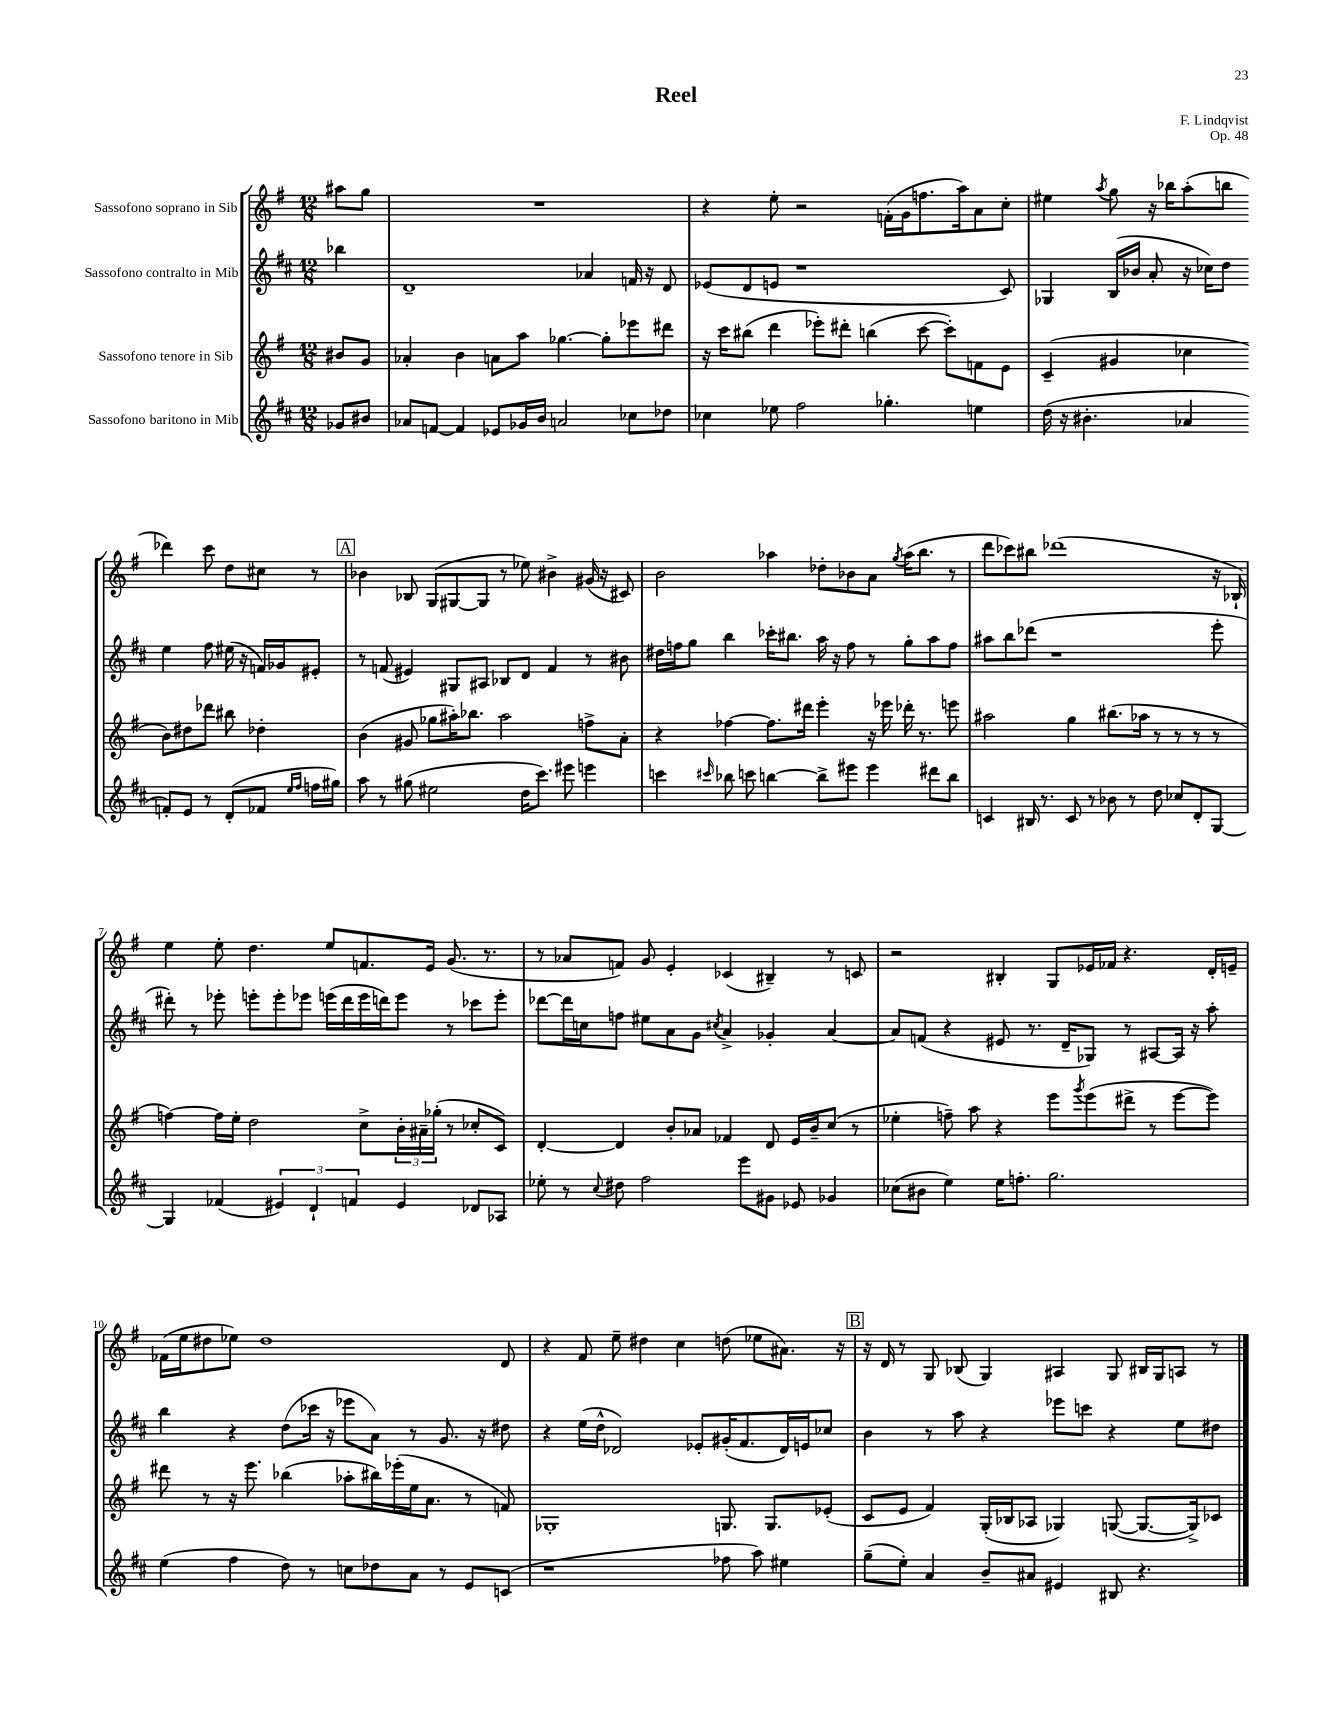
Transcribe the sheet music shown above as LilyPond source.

\header { title = "Reel" composer = "F. Lindqvist" opus = "Op. 48" }
<<
\new StaffGroup <<
\new Staff = "s0" \with { instrumentName = "Sassofono soprano in Sib" } {
    \clef treble \key g \major \numericTimeSignature \time 12/8 \partial 4
    ais''8 g''8 |
    R1. |
    r4 e''8-. r2 f'16-.( g'16 f''8. a''16) a'8 c''8-. |
    eis''4 \acciaccatura { a''8 } g''8 r16 bes''16 a''8-.( b''8 des'''4) c'''8 d''8 cis''8 r8 |
    \mark \markup { \box "A" } bes'4 bes8 g8( gis8~ gis8 r8 ees''8) bis'4-> gis'16( r16 cis'8) |
    b'2 aes''4 des''8-. bes'8 a'8 \acciaccatura { g''8 } aes''16( b''8. r8 |
    d'''8 ces'''8) bis''8 des'''1( r16 bes16-!) |
    e''4 e''8-. d''4. e''8 f'8. e'16 g'8.( r8. |
    r8 aes'8 f'8) g'8 e'4-. ces'4( bis4--) r8 c'8 |
    r2 bis4-. g8 ees'16 fes'16 r4. d'16-. e'16-- |
    fes'16( e''16 dis''8 ees''8) dis''1 d'8 |
    r4 fis'8 e''8-- dis''4 c''4 d''8( ees''8 ais'8.) r16 |
    \mark \markup { \box "B" } r16 d'16 r8 g8 bes8( g4) ais4 g8 bis16 g16 a8 r8 \bar "|." |
}
\new Staff = "s1" \with { instrumentName = "Sassofono contralto in Mib" } {
    \clef treble \key d \major \numericTimeSignature \time 12/8 \partial 4
    bes''4 |
    d'1-- aes'4 f'16 r16 d'8 |
    ees'8( d'8 e'8 r1 cis'8) |
    ges4 b16( bes'16 a'8-. r16 ces''16) d''8 e''4 fis''8 eis''16( r16 f'16) ges'16 eis'8-. |
    \mark \markup { \box "A" } r8 f'8( eis'4) gis8 ais8 bes8 d'8 f'4 r8 bis'8 |
    dis''16 f''16 g''8 b''4 ces'''16-. bis''8. a''16 r16 f''8 r8 g''8-. a''8 f''8 |
    ais''8 b''8 des'''8( r1 e'''8-. |
    dis'''8-.) r8 ees'''8-. e'''8-. e'''8-. ees'''8 e'''16( dis'''16 e'''16 d'''16) e'''8 r8 ces'''8 e'''8-. |
    des'''8~ des'''16 c''16 f''8 eis''8 a'8 g'8 \acciaccatura { cis''8 } a'4-> ges'4-. a'4~ |
    a'8 f'8( r4 eis'8 r8. d'16-- ges8) r8 ais8~ ais16 r16 a''8-. |
    b''4 r4 d''8( ces'''16 r16 ees'''8 a'8) r8 g'8. r16 dis''8 |
    r4 e''16( d''16-^ des'2) ees'8-. gis'16-.( fis'8. des'16) e'16 ces''8 |
    \mark \markup { \box "B" } b'4 r8 a''8 r4 ees'''8 c'''8 r4 e''8 dis''8 \bar "|." |
}
\new Staff = "s2" \with { instrumentName = "Sassofono tenore in Sib" } {
    \clef treble \key g \major \numericTimeSignature \time 12/8 \partial 4
    bis'8 g'8 |
    aes'4-. b'4 a'8 a''8 ges''4.~ ges''8-. ees'''8 dis'''8 |
    r16 c'''16 bis''8( d'''4 ees'''8-.) dis'''8-. b''4( c'''8~ c'''8-.) f'8 e'8 |
    c'4--( gis'4 ces''4 b'8) dis''8 des'''8 bis''8 des''4-. |
    \mark \markup { \box "A" } b'4( gis'8 ges''8 ais''16-.) bes''8. ais''2 f''8-> a'8-. |
    r4 fes''4~ fes''8. dis'''16 e'''4-. r16 ees'''16 des'''16-. r8. e'''8 |
    ais''2 g''4 bis''8.( aes''16 r8 r8 r8 r8 |
    f''4~) f''16 e''16-. d''2 c''8-> \tuplet 3/2 { b'16-. ais'16-- ges''16-.( } r8 ces''8-. c'8) |
    d'4~-. d'4 b'8-. aes'8 fes'4 d'8 e'16 b'16-- c''8( r8 |
    ees''4-. f''8--) a''8 r4 e'''8 \acciaccatura { g'''8 } e'''8( dis'''8-> r8 e'''8~ e'''8) |
    dis'''8 r8 r16 e'''8. bes''4( aes''8-. bis''16) ees'''16-.( e''16 a'8. r8 f'8) |
    ges1-. g8. g8. ees'8-.( |
    \mark \markup { \box "B" } c'8 e'8 fis'4) g16-.( bes16 aes8 ges4) g8~( g8.~ g16->) ces'8 \bar "|." |
}
\new Staff = "s3" \with { instrumentName = "Sassofono baritono in Mib" } {
    \clef treble \key d \major \numericTimeSignature \time 12/8 \partial 4
    ges'8 bis'8 |
    aes'8 f'8~ f'4 ees'8 ges'16 b'16 a'2 ces''8 des''8 |
    ces''4 ees''8 fis''2 ges''4.-. e''4 |
    d''16( r16 bis'4.-. aes'4 f'8-.) e'8 r8 d'8-.( fes'8 \grace { e''16 fis''16 } f''16 gis''16) |
    \mark \markup { \box "A" } a''8 r8 gis''8( eis''2 d''16 cis'''8.) eis'''8 e'''4 |
    c'''4 \grace { cis'''16 } bes''8 c'''8 b''4~ b''8-> eis'''8 eis'''4 dis'''8 b''8 |
    c'4 bis16 r8. c'8 r8 bes'8 r8 d''8 ces''8 d'8-. g8~ |
    g4 fes'4( \tuplet 3/2 { eis'4) d'4-! f'4 } eis'4 des'8 aes8 |
    ees''8-. r8 \appoggiatura { cis''8 } dis''8 fis''2 e'''8 gis'8 ees'8 ges'4 |
    ces''8( bis'8 e''4) e''16 f''8.-. g''2. |
    e''4( fis''4 d''8) r8 c''8 des''8 a'8 r8 e'8 c'8( |
    r1 fes''8 a''8) eis''4 |
    \mark \markup { \box "B" } g''8--( e''8-.) a'4 b'8-- ais'8 eis'4 bis8 r4. \bar "|." |
}
>>
>>
